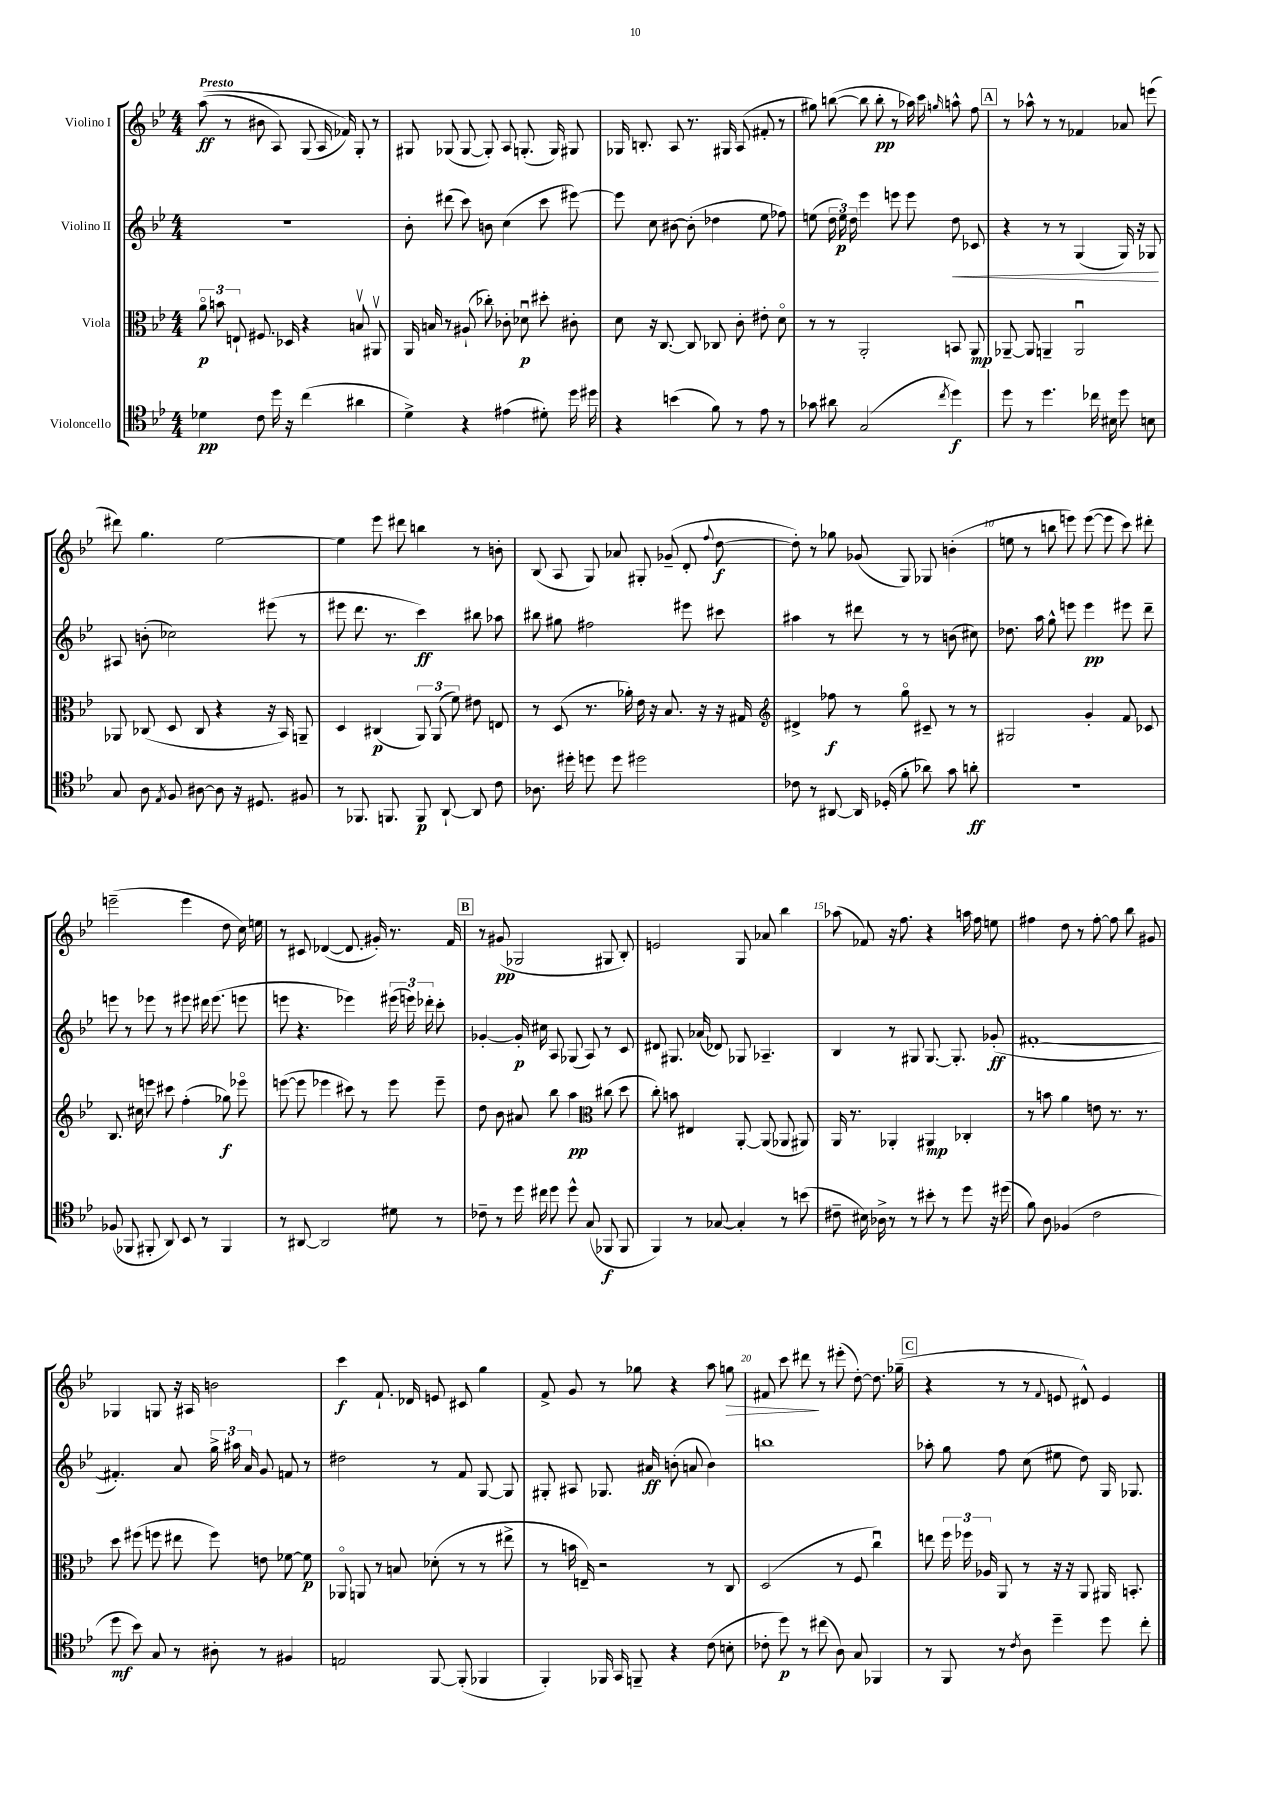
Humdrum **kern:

**kern	**kern	**kern	**kern
*staff4	*staff3	*staff2	*staff1
*clefC4	*clefC3	*clefG2	*clefG2
*k[b-e-]	*k[b-e-]	*k[b-e-]	*k[b-e-]
*M4/4	*M4/4	*M4/4	*M4/4
4d-	12ao	1r	&((8aa
.	12b	.	.
.	.	.	8r
.	12E`	.	.
8c	8.F#	.	8b#
16dd	.	.	8A)
16r	16D-	.	.
(4cc	4r	.	(8G
.	.	.	16A
.	.	.	16f-)&)
4a#	8Bv	.	8G'
.	8AA#v	.	8r
=	=	=	=
4d^)	16AA	8b-'	8G#
.	16B	.	.
.	8r	(8ddd#	(8G-
4r	(8A#`	8ccc)	[8G-
.	8cc-')	8b	8G-'])
(4e#	8c-'	(4cc	8A
.	8d-u	.	(8.G'
8d#')	8dd#'	8ccc	.
.	.	.	16G)
16dd	8c#'	[8eee#)	8G#
16dd#	.	.	.
=	=	=	=
4r	8d	8eee#]	16G-
.	.	.	8.B'
.	16r	8cc	.
.	[8.C	.	.
(4b	.	[8b#	8A
.	8C]	(8b#']	8.r
8f)	8C-	4dd-	.
.	.	.	16G#
8r	8c'	.	(8A
8e-	8e#'	8ee-	8f#'
8r	8do	8ff-)	8r
=	=	=	=
8g-	8r	(8ee	8gg#)
8a#	8r	24dd	([8bb
.	.	24ee)	.
.	.	24dd	.
(2G	2AA'	4eee-	8bb]
.	.	.	8bb'
.	.	8eee	8r
.	.	8eee	16aa-)
.	.	.	16ccc
8qcc	.	.	16qqgg
4dd)	8BB	8dd	8aa^^
.	8AA	8c-	8ff
=	=	=	=
8dd	[8AA-~	4r	8r
8r	8AA-]	.	8aa-^^
4.dd	4AA~	8r	8r
.	.	8r	8r
.	2AAu	(4G	4f-
16cc-	.	.	.
16B#	.	.	.
8dd	.	16G)	8a-
.	.	16r	.
8B	.	8G-	(8eee
=	=	=	=
8G	8AA-	8A#	8ddd#)
8A	(8C-	(8b'	4.gg
8qE-	.	.	.
8F	8D	2cc-)	.
[8A#	8C-	.	.
8A#]	4r	.	[2ee-
16r	.	.	.
8.D#	.	.	.
.	16r	(8eee#	.
.	16BB-)	.	.
8F#	8AA~	8r	.
=	=	=	=
8r	4D	8eee#	4ee-]
8.FF-	.	8.ddd	.
.	(4C#	.	8eee-
8.FF	.	8.r	.
.	.	.	8ddd#
8FF	12AA)	4ccc)	4bb
.	(12AA	.	.
[8AA`	.	.	.
.	12f)	.	.
8AA]	8e#	8bb#	8r
8c	8E	8aa-	8b'
=	=	=	=
8.A-	8r	8bb#	(8B-
.	(8D	8gg#	8A
16dd#'	.	.	.
8dd	8.r	2ff#	8G)
8dd	.	.	8a-
.	16a-')	.	.
2dd#	16e-	.	8G#'
.	16r	.	.
.	8.B-	.	(8g-~
.	.	8eee#	8d'
.	16r	.	.
.	.	.	8qqff
.	16r	8ccc#	[8dd
.	16G#	.	.
=	=	=	=
*	*clefG2	*	*
8c-	4d#^	4aa#	8dd'])
8r	.	.	8r
[8AA#	8ff-	8r	8gg-
16AA#]	8r	8ddd#	(8g-
(16D-'	.	.	.
8f'	8ggo	8r	8G)
8a-)	8c#~	8r	8G-
8g	8r	(8b	(4b'
8a'	8r	8cc#)	.
=	=	=	=
1r	2G#	8.dd-	8ee
.	.	.	8r
.	.	16aa	.
.	.	8gg^^	8bb
.	.	8eee	8eee)
.	4g'	4eee	([8eee
.	.	.	8eee]
.	8f	8eee#	8ccc)
.	8c-	8ddd~	8ddd#'
=	=	=	=
(8F-	8.B-	8eee	(2eee~
8FF-	.	8r	.
.	16cc#	.	.
8FF#'	8eee	8eee-	.
8AA)	8ccc#	8r	.
8BB-	(4ff'	8eee#	4eee
8r	.	16ddd#	.
.	.	(8.eee#	.
4FF#	8gg-)	.	8dd
.	8eee-o	8eee	16cc)
.	.	.	16ee
=	=	=	=
8r	([8eee	8eee	8r
[8AA#	8eee]	4.r	8c#
2AA#]	4eee-	.	([4d-
.	8ccc#)	4eee-)	8.d-]
.	8r	.	.
.	.	.	16g#')
8d#	8eee-	(24eee#	8.r
.	.	24eee)	.
.	.	24ddd-'	.
8r	8eee-~	8ccc'	.
.	.	.	16f
=	=	=	=
8c-~	8dd	[4g-'	8r
8r	8b-	.	(8g#
16dd	8a#	16g-']	2G-
16cc#	.	16cc#	.
8dd	8bb-	8A	.
8dd^^	4aa	(8G-	.
(8G	.	8A)	.
*	*clefC3	*	*
8FF-	(8cc#	8r	8G#
8FF-	8dd	8c	8B-')
=	=	=	=
4FF)	8cc')	8d#	2e
.	8b	8.G#	.
8r	4E#	.	.
.	.	(16a-	.
[8G-	.	8d-)	.
4G-']	[8AA'	8G-	8G
.	(8AA]	4.A-~	8a-
8r	8AA-	.	4bb-
(8b	8AA#)	.	.
=	=	=	=
8c#~	16AA	4B-	(8aa-
.	8.r	.	.
16B#)	.	.	8f-)
16A-^	.	.	.
8r	4AA-'	8r	16r
.	.	.	8.ff
8r	.	8G#	.
8b#'	4AA#	[8.G#	4r
8r	.	.	.
.	.	8.G#']	.
8dd	4C-'	.	16aa
.	.	.	16ff
16r	.	(8g-'	8ee
(16dd#	.	.	.
=	=	=	=
8f)	8r	[1f#'	4ff#
8A	8b	.	.
(4F-	4a	.	8dd
.	.	.	8r
2c	8e	.	[8ff#'
.	8.r	.	8ff#]
.	.	.	8bb-
.	8.r	.	.
.	.	.	8g#
=	=	=	=
8dd	8dd	4.f#'])	4G-
8b-)	(8ff#	.	.
8G	8ff	.	8G
8r	8ee#	8a	16r
.	.	.	16A#
8A#'	8ff)	24gg^	2b
.	.	24aa#	.
.	.	24a	.
8r	8e	8g	.
4F#	[8f-	8f	.
.	8f-]	8r	.
=	=	=	=
2E	8AA-o	2dd#	4ccc
.	8AA	.	.
.	8r	.	8.f`
.	8B	.	.
.	.	.	16d-
[8FF	(8d-'	8r	8e
(8FF']	8r	8f	8c#
4FF-	8r	[8G	4gg
.	8ee#^	8G]	.
=	=	=	=
4FF')	8r	8G#'	8f^
.	16b	8A#	8g
.	16E~)	.	.
16FF-	2r	8.G-	8r
16GG	.	.	.
8FF~	.	.	8gg-
.	.	16a#	.
4r	.	(8b'	4r
.	.	8a	.
(8c	8r	4b)	8aa
8B'	8C	.	8gg
=	=	=	=
8c-'	(2D	1bb	8f#
8dd)	.	.	8ccc
8r	.	.	8ddd#
(8cc#	.	.	8r
8A)	8r	.	(8eee#'
8G	8F	.	[8dd')
4FF-	4ccu)	.	8.dd]
.	.	.	(16gg-~
=	=	=	=
8r	8ee	8aa-'	4r
8FF	24ff	8gg	.
.	24ff-	.	.
.	24A-	.	.
8r	8AA	8ff	8r
8qc	.	.	.
8A	8r	(8cc	8r
.	.	.	8qqf
4dd~	16r	8ee#	8e
.	16r	.	.
.	8AA	8dd)	8d#^^)
8dd	16AA#	16G	4e
.	8.BB'	8.G-	.
8cc'	.	.	.
==	==	==	==
*-	*-	*-	*-
